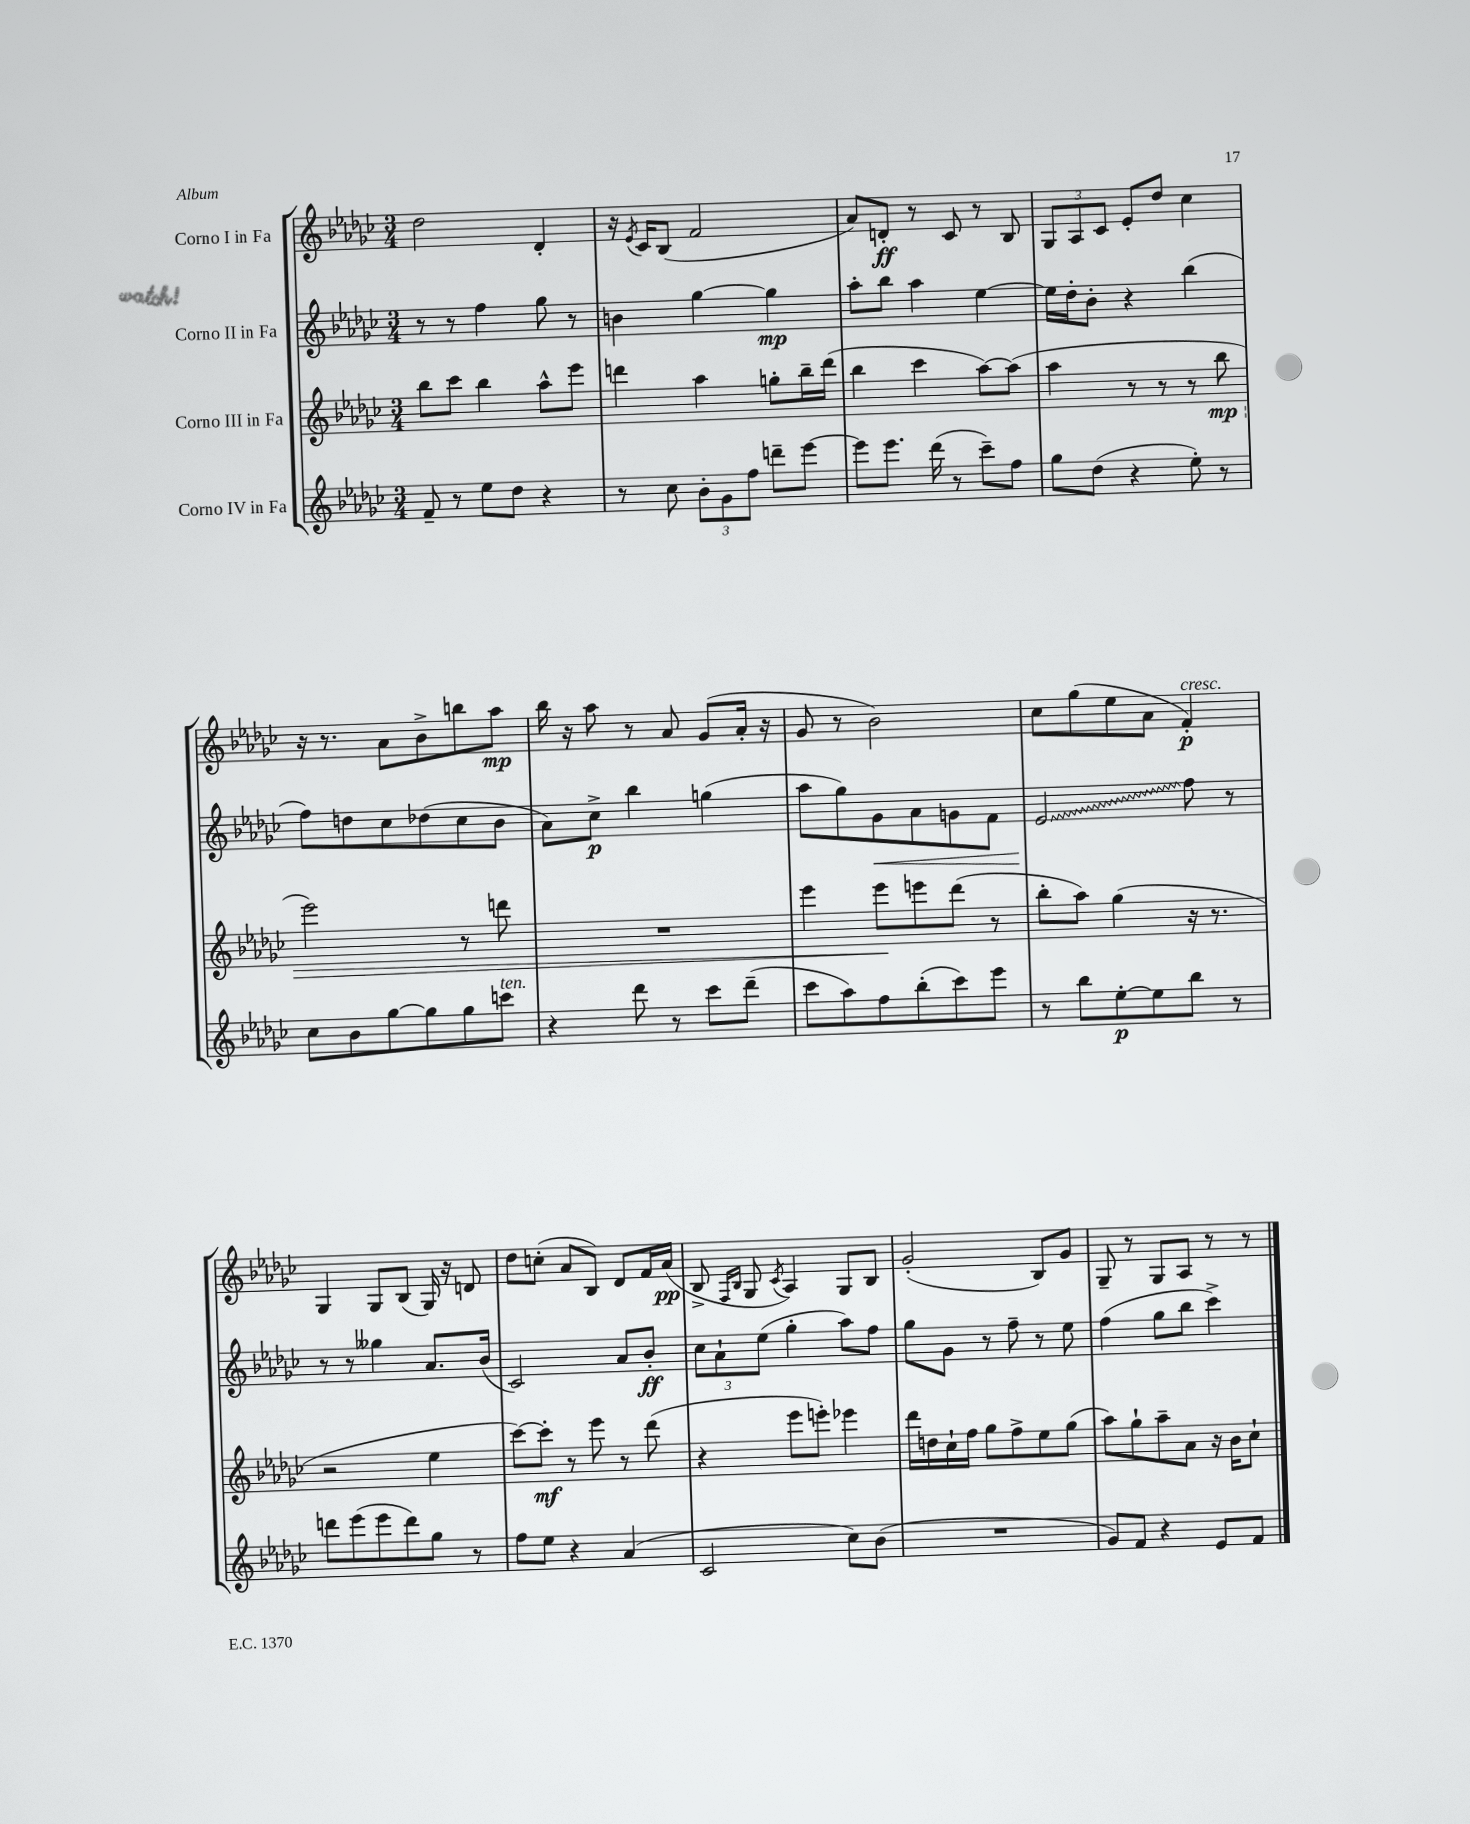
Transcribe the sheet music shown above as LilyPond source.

<<
\new StaffGroup <<
\new Staff = "s0" \with { instrumentName = "Corno I in Fa" } {
    \clef treble \key ges \major \numericTimeSignature \time 3/4
    des''2 des'4-. |
    r16 \acciaccatura { ees'8 } ces'16 bes8( f'2 |
    aes'8) d'8-.\ff r8 ces'8 r8 bes8 |
    \tuplet 3/2 { ges8 aes8 ces'8 } ees'8-. des''8 ces''4 |
    r16 r8. aes'8 bes'8-> b''8 aes''8\mp |
    bes''16 r16 aes''8 r8 aes'8 ges'8( aes'16-. r16 |
    ges'8 r8 bes'2) |
    ces''8 ges''8( ees''8 aes'8 f'4-.\p^\markup { \italic "cresc." }) |
    ges4 ges8 bes8( ges16) r16 d'8 |
    des''8 c''8-.( aes'8 bes8) des'8 f'16 aes'16\pp( |
    bes8-> \grace { f16 bes16 } ges8 \acciaccatura { ces'8 } aes4) ges8 bes8 |
    ges'2-.( bes8) ges'8 |
    ges8-- r8 ges8 aes8 r8 r8 \bar "|." |
}
\new Staff = "s1" \with { instrumentName = "Corno II in Fa" } {
    \clef treble \key ges \major \numericTimeSignature \time 3/4
    r8 r8 f''4 ges''8 r8 |
    b'4 ges''4~ ges''4\mp |
    aes''8-. bes''8 aes''4 ees''4~ |
    ees''16 des''16-. bes'8-. r4 bes''4( |
    f''8) d''8 ces''8 des''8( ces''8 bes'8 |
    aes'8) ces''8->\p bes''4 g''4( |
    aes''8 ges''8) ges'8\< aes'8 g'8 f'8 |
    \once \override Glissando.style = #'zigzag ees'2\glissando\! f''8 r8 |
    r8 r8 geses''4 aes'8. bes'16( |
    ces'2) aes'8 bes'8-.\ff |
    \tuplet 3/2 { ces''8 aes'8-! ees''8( } ges''4-. aes''8) f''8 |
    ges''8 ges'8 r8 f''8-- r8 ees''8 |
    f''4( ges''8 bes''8 ces'''4->) \bar "|." |
}
\new Staff = "s2" \with { instrumentName = "Corno III in Fa" } {
    \clef treble \key ges \major \numericTimeSignature \time 3/4
    bes''8 ces'''8 bes''4 aes''8-^ ees'''8 |
    d'''4 aes''4 g''8-. bes''16-- d'''16( |
    bes''4 ces'''4 aes''8~) aes''8( |
    aes''4 r8 r8 r8 bes''8\mp\> |
    ees'''2) r8 d'''8 |
    R2. |
    ees'''4 ees'''8\! e'''8 des'''8( r8 |
    bes''8-. aes''8) ges''4( r16 r8. |
    r2 ees''4 |
    ces'''8~) ces'''8-.\mf r8 ees'''8 r8 des'''8( |
    r4 ees'''8 e'''8-.) ees'''4 |
    des'''16 d''16 ces''16-! f''16 ges''8 f''8-> ees''8 ges''8( |
    aes''8) ges''8-! aes''8-- aes'8 r16 bes'16 ces''8-! \bar "|." |
}
\new Staff = "s3" \with { instrumentName = "Corno IV in Fa" } {
    \clef treble \key ges \major \numericTimeSignature \time 3/4
    f'8-- r8 ees''8 des''8 r4 |
    r8 ces''8 \tuplet 3/2 { bes'8-. ges'8 f''8 } d'''8-- ees'''8~ |
    ees'''8 ees'''8. des'''16( r8 ces'''8--) f''8 |
    ges''8 des''8( r4 ees''8-.) r8 |
    ces''8 bes'8 ges''8~ ges''8 ges''8 c'''8^\markup { \italic "ten." } |
    r4 des'''8 r8 ces'''8 des'''8--( |
    ces'''8 aes''8) f''8 bes''8-.( ces'''8) ees'''8 |
    r8 bes''8 ees''8~-.\p ees''8 bes''8 r8 |
    d'''8 ees'''8( ees'''8 d'''8) ges''8 r8 |
    f''8 ees''8 r4 aes'4( |
    ces'2 ces''8) bes'8( |
    R2. |
    ges'8) f'8 r4 ees'8 f'8 \bar "|." |
}
>>
>>
\layout { \context { \Score \remove "Bar_number_engraver" } }
